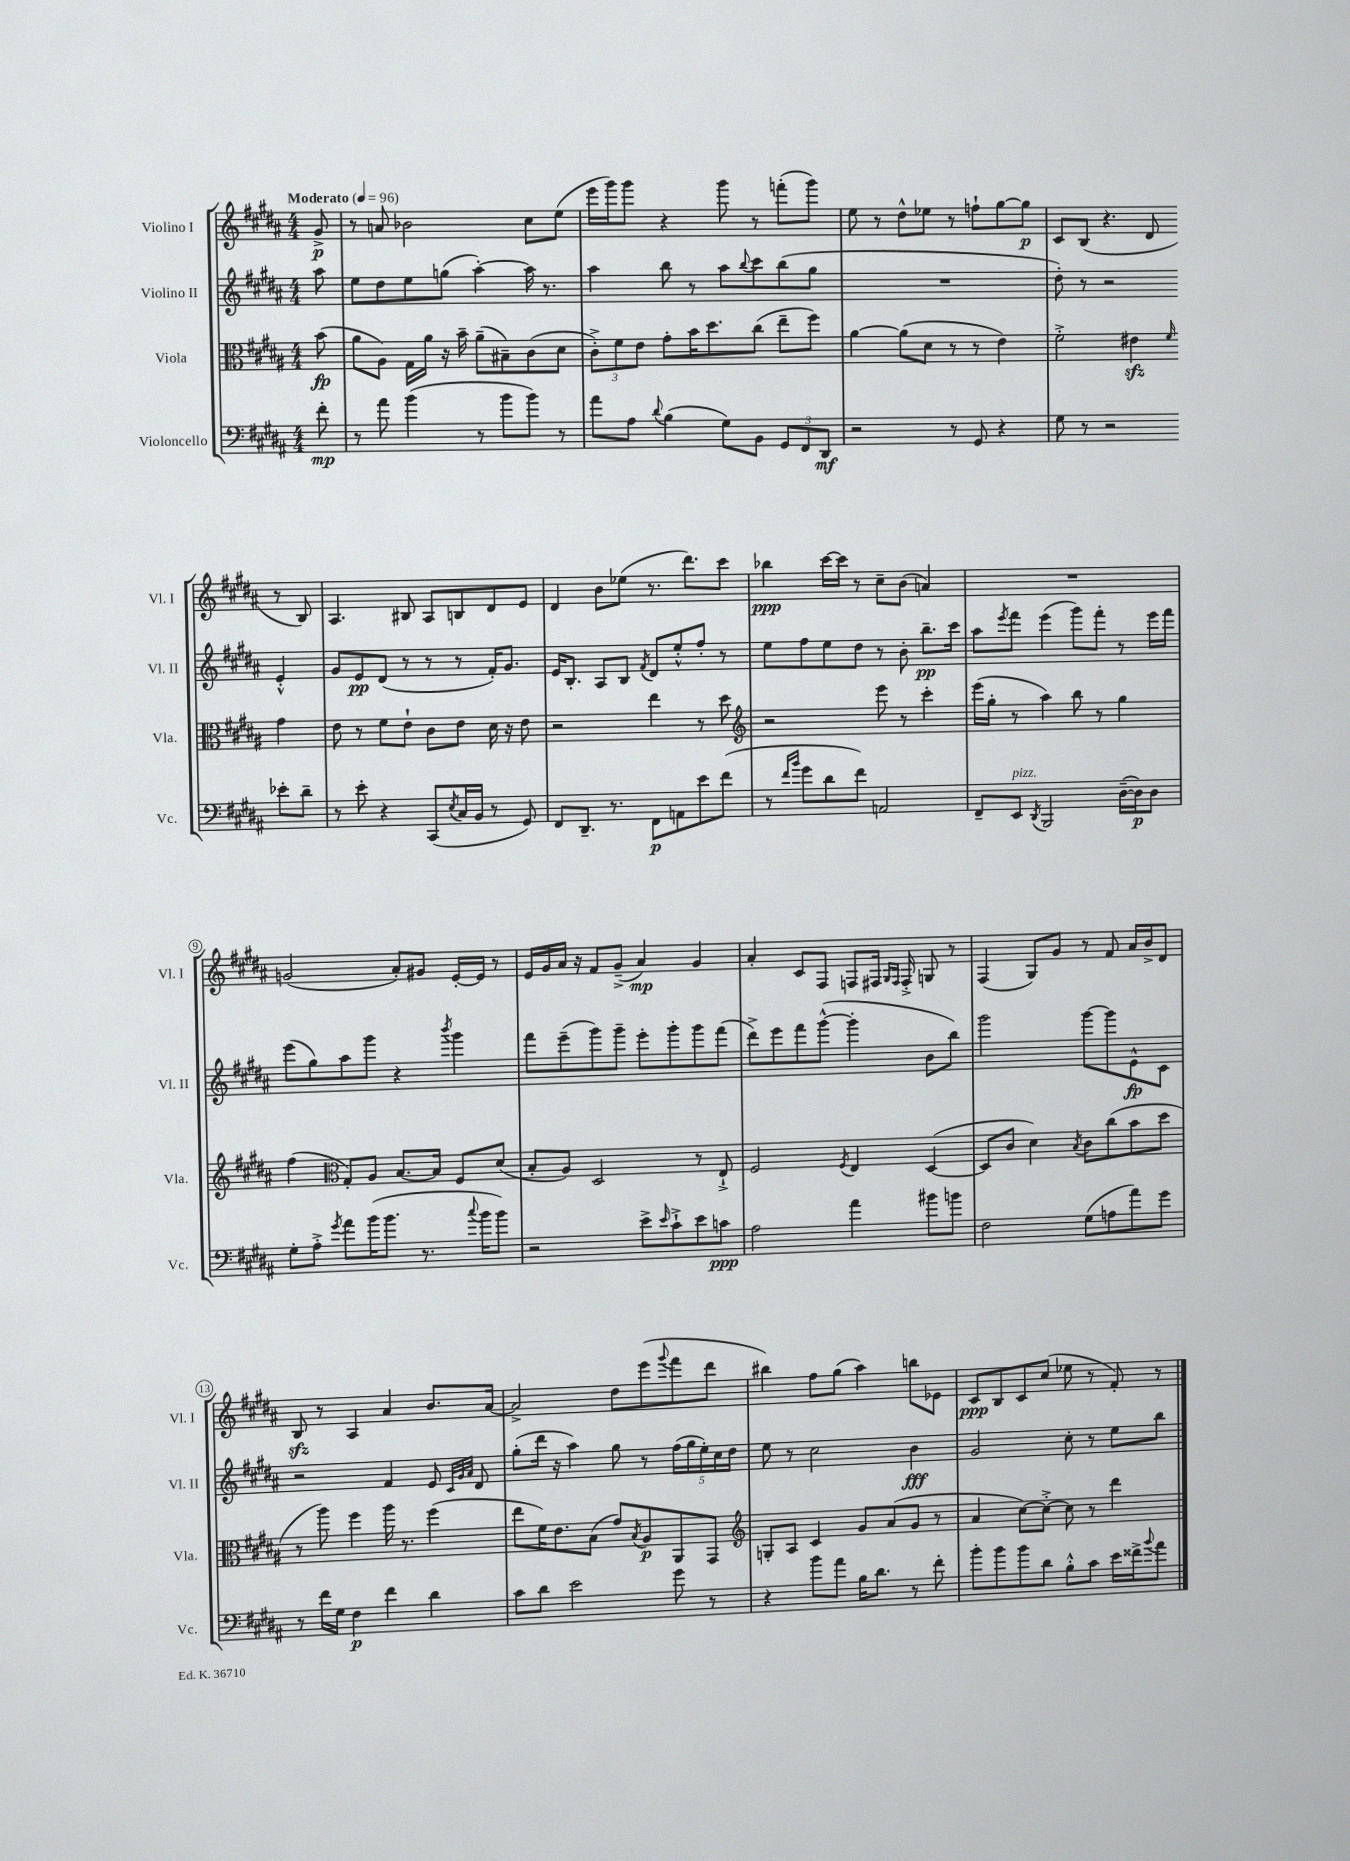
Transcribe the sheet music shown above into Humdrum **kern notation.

**kern	**dynam	**kern	**dynam	**kern	**dynam	**kern	**dynam
*part4	*part4	*part3	*part3	*part2	*part2	*part1	*part1
*staff4	*staff4	*staff3	*staff3	*staff2	*staff2	*staff1	*staff1
*I"Violoncello	*	*I"Viola	*	*I"Violino II	*	*I"Violino I	*
*I'Vc.	*	*I'Vla.	*	*I'Vl. II	*	*I'Vl. I	*
*clefF4	*	*clefC3	*	*clefG2	*	*clefG2	*
*k[f#c#g#d#a#]	*	*k[f#c#g#d#a#]	*	*k[f#c#g#d#a#]	*	*k[f#c#g#d#a#]	*
*M4/4	*	*M4/4	*	*M4/4	*	*M4/4	*
*MM96	*	*MM96	*	*MM96	*	*MM96	*
=	=	=	=	=	=	=	=
!	!	!	!	!	!	!LO:TX:a:B:t=Moderato	!
8f#'\	mp	(8b\	fp	8aa#\	.	8g#^/	p
=1	=1	=1	=1	=1	=1	=1	=1
8r	.	8a#\L	.	8ee\L	.	8r	.
8a#\	.	8A#\J)	.	8dd#\	.	8an/	.
(4b\	.	16G#\LL	.	8ee\	.	2b-X\	.
.	.	16a#\JJ	.	.	.	.	.
.	.	16r	.	(8ggn\J	.	.	.
.	.	16b~\	.	.	.	.	.
8r	.	(8a#~\L	.	[4aa#'\)	.	.	.
8b\L	.	8B#X~\)	.	.	.	.	.
8b\J)	.	(8c#\	.	16aa#\]	.	8cc#\L	.
.	.	.	.	8.r	.	.	.
8r	.	8d#\J	.	.	.	(8ee\J	.
=2	=2	=2	=2	=2	=2	=2	=2
8a#\L	.	12c#'^\L)	.	4aa#\	.	16eee\LL	.
.	.	.	.	.	.	16ggg#\J)	.
.	.	12f#\	.	.	.	.	.
8A#\J	.	.	.	.	.	8ggg#\J	.
.	.	12e\J	.	.	.	.	.
8qqd#/	.	.	.	.	.	.	.
(4B\	.	8g#'\L	.	8bb\	.	4r	.
.	.	16b\K	.	8r	.	.	.
.	.	8.dd#\	.	.	.	.	.
8G#\L)	.	.	.	8aa#\L	.	8ggg#\	.
.	.	.	.	8qqbb/	.	.	.
8BB\J	.	(8cc#\J	.	8ccc#\	.	8r	.
12GG#/L	.	8ee~\L	.	(8bb\	.	(8fffn'\L	.
12FF#/	.	.	.	.	.	.	.
.	.	8ff#\J)	.	8gg#\J	.	8ggg#\J)	.
12DD#/J	mf	.	.	.	.	.	.
=3	=3	=3	=3	=3	=3	=3	=3
2r	.	[4a#\	.	1r	.	8ee\	.
.	.	.	.	.	.	8r	.
.	.	(8a#\L]	.	.	.	8dd#^^\L	.
.	.	8d#\J	.	.	.	8ee-X\J	.
8r	.	8r	.	.	.	8r	.
8GG#/	.	8r	.	.	.	8ffn`\L	.
4r	.	4e\)	.	.	.	[8gg#\	.
.	.	.	.	.	.	8gg#\J]	p
=4	=4	=4	=4	=4	=4	=4	=4
8G#\	.	2f#'^\	.	8dd#'\)	.	8c#/L	.
8r	.	.	.	8r	.	(8B/J	.
2r	.	.	.	2r	.	4.r	.
.	.	4e#Xzz\	.	.	.	.	.
.	.	.	.	.	.	8d#/	.
.	.	16qqf#/	.	.	.	.	.
8e-X'\L	.	4g#\	.	4e'^^/	.	8r	.
8d#~\J	.	.	.	.	.	8B/)	.
!!LO:LB:g=z
=5	=5	=5	=5	=5	=5	=5	=5
8r	.	8e\	.	8g#/L	.	4.A#/	.
8e'\	.	8r	.	8e/	pp	.	.
4r	.	8f#\L	.	(8d#/J	.	.	.
.	.	8e`\J	.	8r	.	8B#X/	.
(8CC#/L	.	8c#\L	.	8r	.	8A#/L	.
8qE/	.	.	.	.	.	.	.
16C#/L	.	8e\J	.	8r	.	8Bn/	.
16BB/JJ	.	.	.	.	.	.	.
8r	.	16d#\	.	16f#'/KL)	.	8d#/	.
.	.	16r	.	8.g#/J	.	.	.
8GG#/)	.	8e\	.	.	.	8e/J	.
=6	=6	=6	=6	=6	=6	=6	=6
8FF#/L	.	2r	.	16e/KL	.	4d#/	.
.	.	.	.	8.B'/J	.	.	.
8.DD#~/J	.	.	.	.	.	.	.
.	.	.	.	8A#/L	.	8b\L	.
8.r	.	.	.	.	.	.	.
.	.	.	.	8B/J	.	(8ee-X\J	.
.	.	.	.	8qf#/	.	.	.
8FF#\L	p	4ee\	.	8d#/L	.	8.r	.
8AAn\	.	.	.	8ee'^^/	.	.	.
.	.	.	.	.	.	8.ddd#\L)	.
8e\	.	8r	.	8ff#'/J	.	.	.
(8f#\J	.	8dd#\	.	8r	.	8ccc#\J	.
=7	=7	=7	=7	=7	=7	=7	=7
*	*	*clefG2	*	*	*	*	*
8r	.	2r	.	8ee\L	.	4bb-X\	ppp
16qqf#/LL	.	.	.	.	.	.	.
16qqb/JJ	.	.	.	.	.	.	.
8g#\L	.	.	.	8ff#\	.	.	.
8d#\	.	.	.	8ee\	.	[16ccc#\LL	.
.	.	.	.	.	.	16ccc#\JJ]	.
8f#\J)	.	.	.	8dd#\J	.	8r	.
2AAn/	.	8eee\	.	8r	.	8cc#~\L	.
.	.	8r	.	8b'\	.	(8b\J	.
.	.	4ccc#'\	.	8.bb~\L	pp	4an/)	.
.	.	.	.	16ccc#\Jk	.	.	.
=8	=8	=8	=8	=8	=8	=8	=8
8FF#~/L	.	(16eee\LL	.	8aa#\L	.	1r	.
.	.	16gg#'\JJ	.	.	.	.	.
.	.	.	.	8qeee/	.	.	.
!LO:TX:a:i:t=pizz.	!	!	!	!	!	!	!
8EE/J	.	8r	.	8fff#\J	.	.	.
8qDD#/	.	.	.	.	.	.	.
2BBB/	.	4aa#\)	.	(4eee\	.	.	.
.	.	8bb\	.	8ggg#\L)	.	.	.
.	.	8r	.	8fff#'\J	.	.	.
([16D#~\LL	.	4gg#\	.	8r	.	.	.
16D#\J])	p	.	.	.	.	.	.
8D#\J	.	.	.	16eee\LL	.	.	.
.	.	.	.	16fff#\JJ	.	.	.
!!LO:LB:g=z
=9	=9	=9	=9	=9	=9	=9	=9
8G#'\L	.	(4ff#\	.	(8eee\L	.	(2gn/	.
8A#'^\J	.	.	.	8gg#\)	.	.	.
8qg#/	.	.	.	.	.	.	.
*	*	*clefC3	*	*	*	*	*
8a#\L	.	8G#'/L)	.	8aa#\	.	.	.
(16b\K	.	8A#/J	.	8ggg#\J	.	.	.
8.b\J	.	.	.	.	.	.	.
.	.	[8.B/L	.	4r	.	8a#'/L)	.
8.r	.	.	.	.	.	8g#X/J	.
.	.	16B/Jk]	.	.	.	.	.
.	.	.	.	8qbbb/	.	.	.
.	.	8F#/L	.	4ggg#\	.	[16e'/LL	.
8qqcc#/	.	.	.	.	.	.	.
16b\KL	.	.	.	.	.	16e/JJ]	.
8b\J)	.	(8d#/J	.	.	.	8r	.
=10	=10	=10	=10	=10	=10	=10	=10
2r	.	8B'/L	.	8fff#\L	.	16e/LL	.
.	.	.	.	.	.	16g#/	.
.	.	8A#/J)	.	(8eee~\	.	16a#/JJ	.
.	.	.	.	.	.	16r	.
.	.	2D#/	.	8ggg#\)	.	8f#/L	.
.	.	.	.	8ggg#~\J	.	(8g#~^/J	.
8e^\L	.	.	.	8eee'\L	.	4a#/)	mp
16qqe/	.	.	.	.	.	.	.
8c#`^\	.	.	.	8ggg#'\	.	.	.
8e\	.	8r	.	8ggg#\	.	4g#/	.
8cn\J	ppp	8E`^/	.	(8fff#\J	.	.	.
=11	=11	=11	=11	=11	=11	=11	=11
2A#\	.	2F#/	.	8ddd#^\L)	.	4a#'/	.
.	.	.	.	8eee\	.	.	.
.	.	.	.	8fff#\	.	8c#/L	.
.	.	.	.	([8ggg#^^\J	.	8F#/J	.
.	.	8qF#/	.	.	.	.	.
4a#\	.	4E/	.	4ggg#'\]	.	8Fn/L	.
.	.	.	.	.	.	16F#X/Jk	.
.	.	.	.	.	.	16qqG#/LL	.
.	.	.	.	.	.	16qqF#/JJ	.
.	.	.	.	.	.	16F#'^/	.
8b#X\L	.	([4D#/	.	8b\L	.	8Gn/	.
8bn\J	.	.	.	8bb\J)	.	8r	.
=12	=12	=12	=12	=12	=12	=12	=12
2F#\	.	8D#/L]	.	2ggg#\	.	(4F#/	.
.	.	8c#/J	.	.	.	.	.
.	.	4d#\)	.	.	.	8G#/L)	.
.	.	.	.	.	.	8g#/J	.
.	.	8qB/	.	.	.	.	.
(8G#\L	.	8c#\L	.	[8ggg#\L	.	8r	.
8An\	.	(8cc#\	.	8ggg#\]	.	8f#/	.
8a#\)	.	8b\	.	8e^^\	fp	16a#/LL	.
.	.	.	.	.	.	16b^/J	.
8g#\J	.	8dd#\J	.	8c#\J	.	8d#/J	.
!!LO:LB:g=z
=13	=13	=13	=13	=13	=13	=13	=13
8r	.	8r	.	2r	.	8Bzz/	.
16f#\LL	.	8aa#\)	.	.	.	8r	.
16G#\JJ	.	.	.	.	.	.	.
4F#\	p	4ff#\	.	.	.	4A#/	.
4f#\	.	16aa#\	.	4f#/	.	4a#/	.
.	.	8.r	.	.	.	.	.
4d#\	.	(4ff#\	.	8e/	.	8.b/L	.
.	.	.	.	32qqc#/LLL	.	.	.
.	.	.	.	32qqg#/	.	.	.
.	.	.	.	32qqa#/JJJ	.	.	.
.	.	.	.	8d#/	.	.	.
.	.	.	.	.	.	[16a#/Jk	.
=14	=14	=14	=14	=14	=14	=14	=14
8c#\L	.	8ee\L	.	(8gg#'\L	.	2a#^/]	.
8d#\J	.	16f#\K)	.	16ddd#\Jk	.	.	.
.	.	8.e\	.	16r	.	.	.
2e\	.	.	.	4aa#\)	.	.	.
.	.	(8B\J	.	.	.	.	.
.	.	8g#/L)	.	8gg#\	.	8dd#\L	.
.	.	8qB/	.	.	.	.	.
.	.	8A#/	p	8r	.	(8eee\	.
.	.	.	.	.	.	8qqggg#/	.
8g#\	.	8AA#/	.	(20ff#\LL	.	8fff#\	.
.	.	.	.	20gg#\	.	.	.
.	.	.	.	20ee'\)	.	.	.
8r	.	8GG#/J	.	.	.	8ddd#\J	.
.	.	.	.	20cc#\	.	.	.
.	.	.	.	20dd#\JJ	.	.	.
=15	=15	=15	=15	=15	=15	=15	=15
*	*	*clefG2	*	*	*	*	*
4r	.	8Gn'/L	.	8ee\	.	4bb#X\)	.
.	.	8A#/J	.	8r	.	.	.
8b\L	.	4c#/	.	2cc#\	.	8ff#\L	.
8a#\J	.	.	.	.	.	(8gg#\J	.
16B\KL	.	8g#/L	.	.	.	4aa#\)	.
8.d#\J	.	.	.	.	.	.	.
.	.	(8a#/	.	.	.	.	.
8r	.	8g#/J	.	4b\	fff	8bbn\L	.
8f#'\	.	8r	.	.	.	8e-X\J	.
=16	=16	=16	=16	=16	=16	=16	=16
8b'\L	.	4a#/	.	2g#/	.	8c#/L	ppp
8b\	.	.	.	.	.	8B/	.
8b\	.	[8cc#\L)	.	.	.	8c#/	.
8d#\J	.	8cc#'^\J_	.	.	.	(8cc#/J	.
8B'^^\L	.	8cc#\]	.	8cc#'\	.	8ee-X\	.
8c#\J	.	8r	.	8r	.	8r	.
16e\LL	.	4ddd#\	.	8ee\L	.	8f#'/)	.
16f##X^\J	.	.	.	.	.	.	.
8qqb/	.	.	.	.	.	.	.
8a#\J	.	.	.	8bb\J	.	8r	.
==	==	==	==	==	==	==	==
*-	*-	*-	*-	*-	*-	*-	*-
